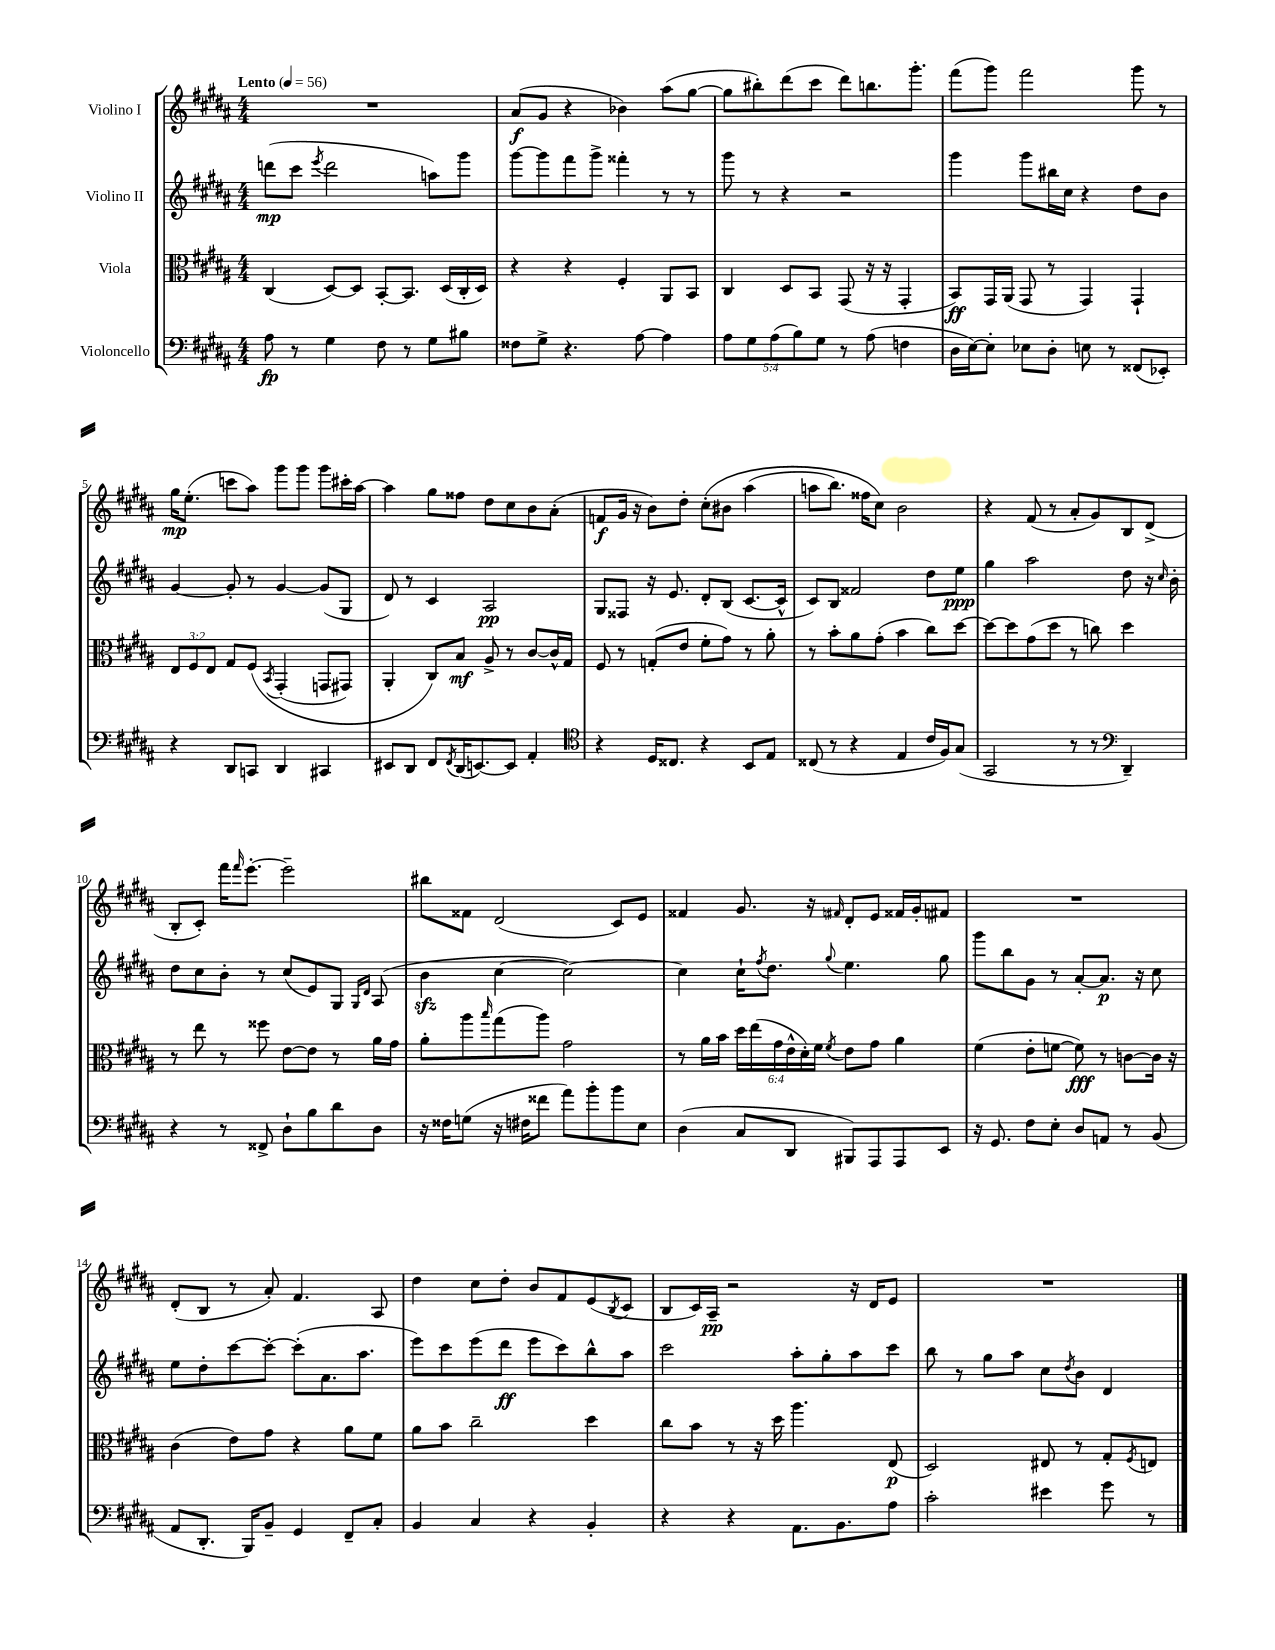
<<
\new StaffGroup <<
\new Staff = "s0" \with { instrumentName = "Violino I" } {
    \clef treble \key b \major \numericTimeSignature \time 4/4 \tempo "Lento" 4 = 56
    R1 |
    ais'8\f( gis'8 r4 bes'4) ais''8( gis''8~ |
    gis''8 bis''8-.) dis'''8( cis'''8 dis'''8) b''8. gis'''8.-. |
    fis'''8( gis'''8) fis'''2 gis'''8 r8 |
    gis''16\mp e''8.-.( c'''8 ais''8) gis'''8 gis'''8 gis'''8 cis'''16-. ais''16~ |
    ais''4 gis''8 fisis''8 dis''8 cis''8 b'8 ais'8-.( |
    f'8\f gis'16 r16 b'8) dis''8-. cis''8-.\( bis'8 ais''4( |
    a''8 b''8.) fisis''16 cis''8\) b'2 |
    r4 fis'8( r8 ais'8-. gis'8) b8 dis'8->( |
    b8-. cis'8-.) fis'''16 \grace { fis'''16 } e'''8.~-. e'''2-- |
    bis''8 fisis'8 dis'2( cis'8) e'8 |
    fisis'4 gis'8. r16 \grace { fis'16 } dis'8-. e'8 fisis'16 gis'16-. fis'8 |
    R1 |
    dis'8-.( b8 r8 ais'8-.) fis'4. ais8 |
    dis''4 cis''8 dis''8-. b'8 fis'8 e'8( \acciaccatura { b8 } cis'8 |
    b8 cis'16) ais16--\pp r2 r16 dis'16 e'8 |
    R1 \bar "|." |
}
\new Staff = "s1" \with { instrumentName = "Violino II" } {
    \clef treble \key b \major \numericTimeSignature \time 4/4
    d'''8\mp( cis'''8 \acciaccatura { e'''8 } d'''2 a''8) gis'''8 |
    gis'''8~ gis'''8 fis'''8 gis'''8-> fisis'''4-. r8 r8 |
    gis'''8 r8 r4 r2 |
    gis'''4 gis'''8 bis''16 cis''16 r4 dis''8 b'8 |
    gis'4~ gis'8-. r8 gis'4~ gis'8( gis8 |
    dis'8) r8 cis'4 ais2\pp |
    gis8 fisis8 r16 e'8. dis'8-. b8( cis'8.~ cis'16-^ |
    cis'8) b8 fisis'2 dis''8 e''8\ppp |
    gis''4 ais''2 dis''8 r16 \grace { cis''16 } b'16-. |
    dis''8 cis''8 b'8-. r8 cis''8( e'8) gis8 \grace { gis16 dis'16 } ais8( |
    b'4\sfz cis''4~ cis''2~) |
    cis''4 cis''16-! \acciaccatura { fis''8 } dis''8. \appoggiatura { gis''8 } e''4. gis''8 |
    gis'''8 b''8 gis'8 r8 ais'8~-. ais'8.\p r16 cis''8 |
    e''8 dis''8-. cis'''8~ cis'''8~-. cis'''8-.( ais'8. ais''8. |
    e'''8) cis'''8 e'''8( dis'''8\ff e'''8 cis'''8) b''8-^ ais''8 |
    cis'''2 ais''8-. gis''8-. ais''8 cis'''8 |
    b''8 r8 gis''8 ais''8 cis''8 \acciaccatura { dis''8 } b'8 dis'4 \bar "|." |
}
\new Staff = "s2" \with { instrumentName = "Viola" } {
    \clef alto \key b \major \numericTimeSignature \time 4/4 \override Staff.TupletNumber.text = #tuplet-number::calc-fraction-text
    cis4( dis8~) dis8 b,8~-. b,8. dis16( cis16-. dis16) |
    r4 r4 fis4-. ais,8 b,8 |
    cis4 dis8 b,8 gis,8( r16 r16 gis,4-. |
    b,8\ff) gis,16 ais,16( gis,8 r8 gis,4) gis,4-! |
    \tuplet 3/2 { e8 fis8 e8 } gis8 fis8\( \acciaccatura { b,8 } gis,4-.( g,8 gis,8) |
    ais,4-. cis8\) b8\mf ais8-> r8 cis'8~ cis'16-^ gis16 |
    fis8 r8 g8-.( e'8 fis'8-. gis'8) r8 ais'8-. |
    r8 b'8-. ais'8 gis'8-.( b'4 cis''8) dis''8~ |
    dis''8~ dis''8 gis'8( dis''8 r8 c''8) dis''4 |
    r8 e''8 r8 fisis''8 e'8~ e'8 r8 ais'16 gis'16 |
    ais'8-. ais''8 \grace { b''16 } gis''8( ais''8) gis'2 |
    r8 ais'16 b'16 \tuplet 6/4 { dis''16 e''16( gis'16 e'16-^ dis'16-.) fis'16 } \acciaccatura { fis'8 } e'8 gis'8 ais'4 |
    fis'4( e'8-. f'8~ f'8\fff) r8 c'8~ c'16 r16 |
    cis'4( e'8) gis'8 r4 ais'8 fis'8 |
    ais'8 b'8 cis''2-- dis''4 |
    cis''8 b'8 r8 r16 dis''16 ais''4. e8\p( |
    dis2) eis8 r8 gis8-. \acciaccatura { fis8 } e8 \bar "|." |
}
\new Staff = "s3" \with { instrumentName = "Violoncello" } {
    \clef bass \key b \major \numericTimeSignature \time 4/4 \override Staff.TupletNumber.text = #tuplet-number::calc-fraction-text
    ais8\fp r8 gis4 fis8 r8 gis8 bis8 |
    fisis8 gis8-> r4. ais8~ ais4 |
    \tuplet 5/4 { ais8 gis8 ais8( b8) gis8 } r8 ais8( f4 |
    dis16 e16~) e8-. ees8 dis8-. e8 r8 fisis,8( ees,8-.) |
    r4 dis,8 c,8 dis,4 cis,4 |
    eis,8 dis,8 fis,8 \acciaccatura { fis,8 } dis,16( e,8.~) e,8 ais,4-. |
    \clef tenor r4 dis16 cisis8. r4 b,8 e8 |
    cisis8( r8 r4 e4 cis'16 fis16) gis8( |
    gis,2 r8 r8 \clef bass dis,4--) |
    r4 r8 fisis,8-> dis8-! b8 dis'8 dis8 |
    r16 fisis16 g8( r16 fis16 fisis'8 ais'8) b'8-. b'8 e8 |
    dis4( cis8 dis,8 bis,,8) ais,,8 ais,,8 e,8 |
    r16 gis,8. fis8 e8-. dis8 a,8 r8 b,8( |
    ais,8 dis,8.-. b,,16) b,8-- gis,4 fis,8-- cis8-. |
    b,4 cis4 r4 b,4-. |
    r4 r4 ais,8. b,8. ais8 |
    cis'2-. eis'4 gis'8 r8 \bar "|." |
}
>>
>>
